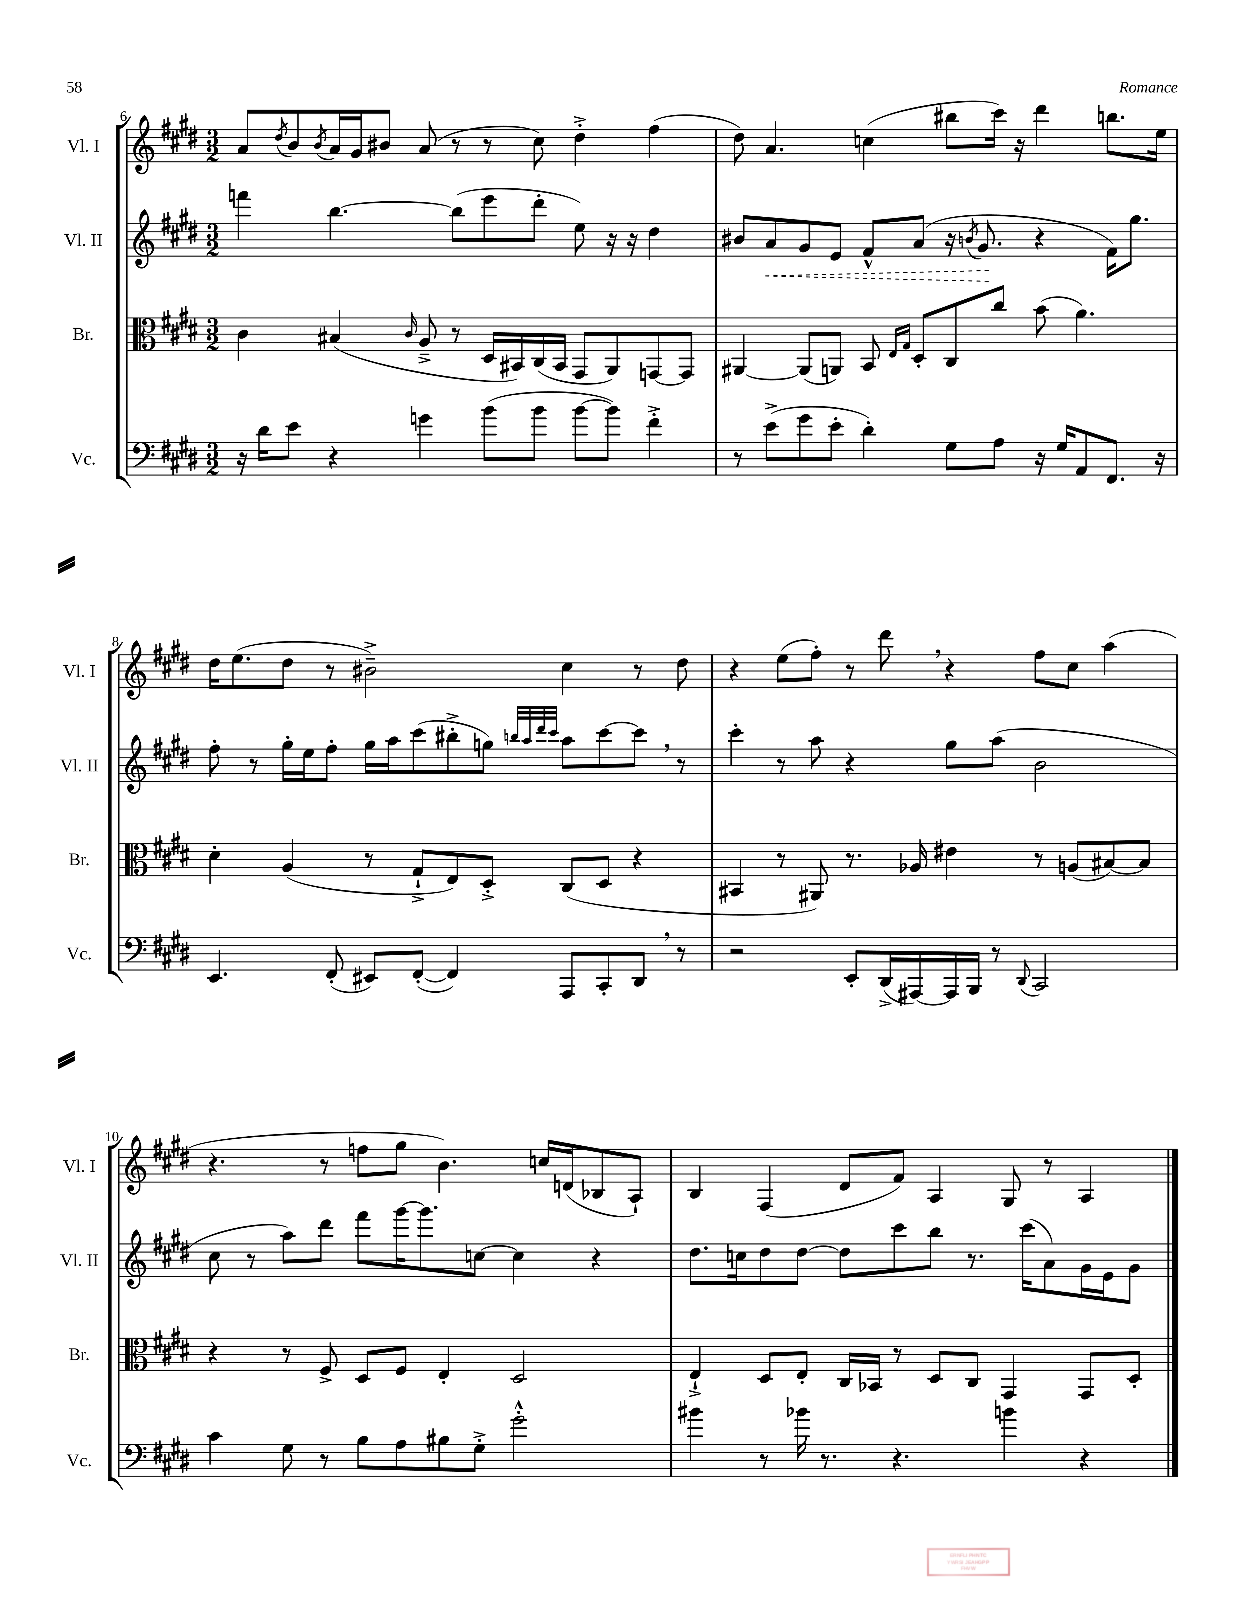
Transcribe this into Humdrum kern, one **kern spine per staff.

**kern	**kern	**kern	**kern
*staff4	*staff3	*staff2	*staff1
*clefF4	*clefC3	*clefG2	*clefG2
*k[f#c#g#d#]	*k[f#c#g#d#]	*k[f#c#g#d#]	*k[f#c#g#d#]
*M3/2	*M3/2	*M3/2	*M3/2
16r	4c#	4fff	8a
16d#	.	.	.
.	.	.	8qdd#
8e	.	.	8b
.	.	.	8qb
4r	(4B#	[4.bb	16a
.	.	.	16g#
.	.	.	8b#
.	16qqc#	.	.
4g	8A~^	.	(8a
.	8r	(8bb]	8r
(8b	16D#	8eee	8r
.	16BB#)	.	.
8b	(16C#	8ddd#'	8cc#)
.	16BB#	.	.
[8b	8GG#	8ee)	4dd#'^
8b])	8AA)	16r	.
.	.	16r	.
4f#'^	[8GG	4dd#	(4ff#
.	8GG]	.	.
=	=	=	=
8r	[4AA#	8b#	8dd#)
(8e^	.	8a	4.a
8g#	(8AA#]	8g#	.
8e'	8AA)	8e	.
4d#')	8BB	8f#^^	(4cc
.	16qqE	.	.
.	16qqG#	.	.
.	8D#'	(8a	.
8G#	8C#	16r	8bb#
.	.	8qb	.
.	.	8.g#	.
8A	8cc#	.	16ccc#)
.	.	.	16r
16r	(8b	4r	4ddd#
16G#	.	.	.
8AA	4.a)	.	.
8.FF#	.	16f#)	8.bb
.	.	8.gg#	.
16r	.	.	16ee
=	=	=	=
4.EE	4d#'	8ff#'	16dd#
.	.	.	(8.ee
.	.	8r	.
.	(4A	16gg#'	8dd#
.	.	16ee	.
(8FF#'	.	8ff#'	8r
8EE#)	8r	16gg#	2b#~^)
.	.	16aa	.
([8FF#'	8G#`^	(8ccc#	.
4FF#])	8E)	8bb#'^	.
.	8D#'^	8gg)	.
.	.	32qqbb	.
.	.	32qqaa	.
.	.	32qqddd#	.
.	.	32qqccc#	.
8AAA	(8C#	8aa	4cc#
8CC#'	8D#	[8ccc#	.
8DD#	4r	8ccc#]	8r
8r	.	8r	8dd#
=	=	=	=
2r	4BB#	4ccc#'	4r
.	8r	8r	(8ee
.	8AA#)	8aa	8ff#')
8EE'	8.r	4r	8r
(16DD#^	.	.	8ddd#
[16AAA#)	16A-	.	.
16AAA#]	4e#	8gg#	4r
16BBB	.	.	.
8r	.	(8aa	.
8qqDD#	.	.	.
2CC#	8r	2b	8ff#
.	(8A	.	8cc#
.	[8B#)	.	(4aa
.	8B#]	.	.
=	=	=	=
4c#	4r	8cc#	4.r
.	.	8r	.
8G#	8r	8aa)	.
8r	8F#^	8ddd#	8r
8B	8D#	8fff#	8ff
8A	8F#	[16ggg#	8gg#
.	.	8.ggg#]	.
8B#	4E'	.	4.b)
8G#'^	.	[8cc	.
2g#'^^	2D#	4cc]	.
.	.	.	16cc
.	.	.	(16d
.	.	4r	8B-
.	.	.	8A`)
=	=	=	=
4b#	4E`^	8.dd#	4B
.	.	16cc	.
8r	8D#	8dd#	(4F#
16b-	8E'	[8dd#	.
8.r	.	.	.
.	16C#	8dd#]	8d#
.	16BB-	.	.
4.r	8r	8ccc#	8f#)
.	8D#	8bb	4A
.	8C#	8.r	.
4b	4GG#	.	8G#
.	.	(16ccc#	.
.	.	8a)	8r
4r	8GG#	16g#	4A
.	.	16e	.
.	8D#'	8g#	.
==	==	==	==
*-	*-	*-	*-
